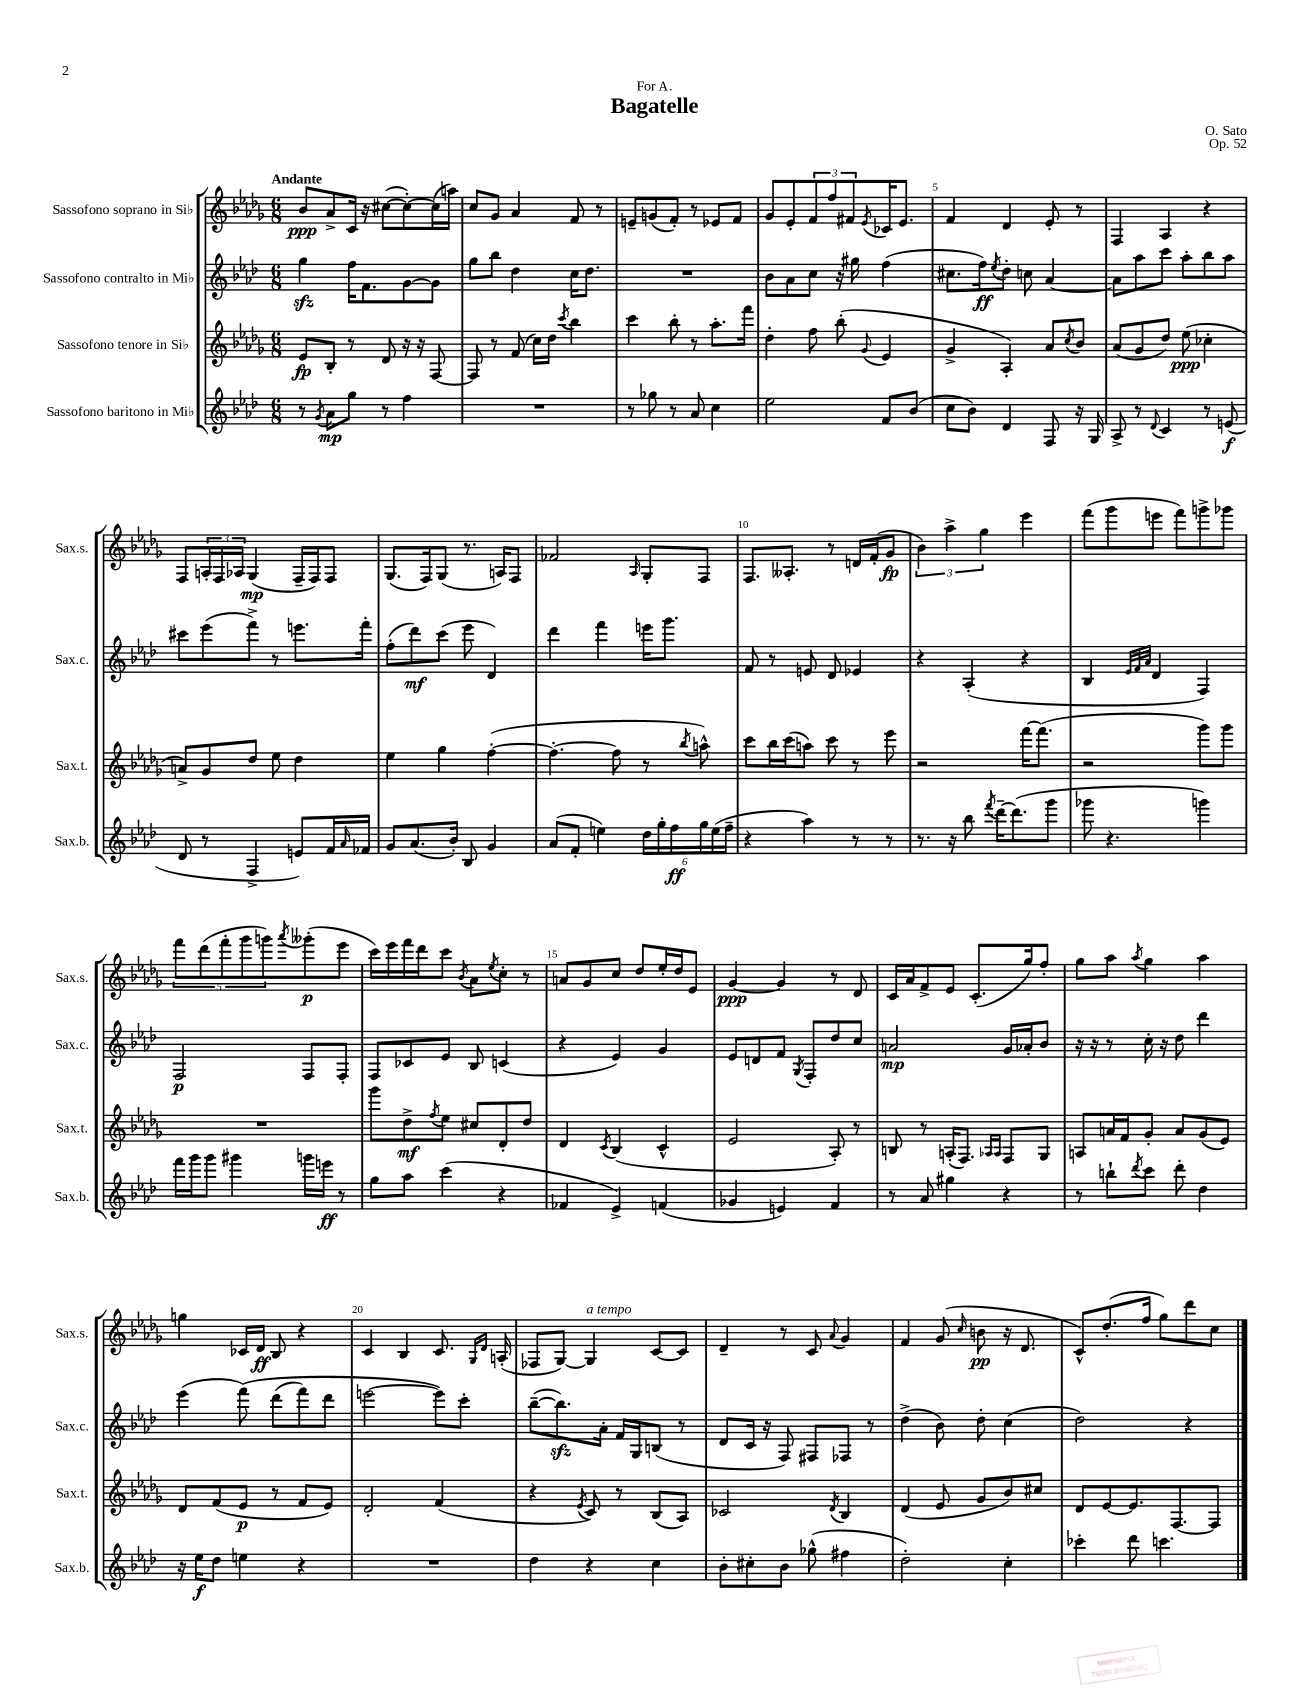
\header { title = "Bagatelle" composer = "O. Sato" dedication = "For A." opus = "Op. 52" }
<<
\new StaffGroup <<
\new Staff = "s0" \with { instrumentName = "Sassofono soprano in Sib" shortInstrumentName = "Sax.s." } {
    \clef treble \key des \major \numericTimeSignature \time 6/8 \tempo "Andante"
    bes'8\ppp aes'8-> c'16 r16 cis''8~( cis''8~-.) cis''16( a''16) |
    c''8 ges'8 aes'4 f'8 r8 |
    e'8-- g'8( f'8-.) r8 ees'8 f'8 |
    ges'8 ees'8-. \tuplet 3/2 { f'8 f''8 fis'8 } \acciaccatura { ees'8 } ces'16 ees'8. |
    f'4 des'4 ees'8-. r8 |
    f4 aes4 r4 |
    f8 \tuplet 3/2 { a16-. f16 aes16 } ges4\mp( f16-- f16) f8 |
    ges8.( f16) ges8( r8. a16) f8 |
    fes'2 \grace { aes16 } ges8-. f8 |
    f8. aeses8.-. r8 d'16 f'16-.( ges'8\fp |
    \tuplet 3/2 { bes'4) aes''4-> ges''4 } ees'''4 |
    f'''8( ges'''8 e'''8 f'''8) g'''8-> ges'''8 |
    \tuplet 5/4 { f'''8 des'''8( f'''8-. ges'''8 g'''8) } \acciaccatura { aes'''8 } geses'''8-.\p( ees'''8 |
    c'''16) ees'''16 f'''16 des'''16 c'''8 \acciaccatura { bes'8 } aes'8 \acciaccatura { ees''8 } c''8-. r8 |
    a'8 ges'8 c''8 des''8 ees''16-. des''16 ees'8 |
    ges'4~\ppp ges'4 r8 des'8 |
    c'16 aes'16 f'8-> ees'8 c'8.-.( ges''16) f''8-. |
    ges''8 aes''8 \acciaccatura { aes''8 } ges''4 aes''4 |
    g''4 ces'16 des'16\ff bes8 r4 |
    c'4 bes4 c'8. \grace { ges16 des'16 } a16-.( |
    fes8 ges8~) ges4^\markup { \italic "a tempo" } c'8~ c'8 |
    des'4-- r8 c'8 \appoggiatura { aes'8 } ges'4 |
    f'4 ges'8( \grace { c''16 } b'8\pp r16 des'8. |
    c'8-^) des''8.-.( f''16 ges''8) des'''8 c''8 \bar "|." |
}
\new Staff = "s1" \with { instrumentName = "Sassofono contralto in Mib" shortInstrumentName = "Sax.c." } {
    \clef treble \key aes \major \numericTimeSignature \time 6/8
    g''4\sfz f''16 f'8. g'8~ g'8 |
    g''8 bes''8 des''4 c''16 des''8. |
    R2. |
    bes'8 aes'8 c''8 r16 gis''16 f''4( |
    cis''8. f''16\ff) \acciaccatura { ees''8 } des''8-. c''8 aes'4~ |
    aes'8 aes''8 c'''8 aes''8-. bes''8 aes''8 |
    cis'''8 ees'''8( f'''8->) r8 e'''8. f'''16-. |
    f''8-.( des'''8\mf) c'''8( ees'''8 des'4) |
    des'''4 f'''4 e'''16 g'''8. |
    f'8 r8 e'8 des'8 ees'4 |
    r4 aes4-.( r4 |
    bes4 \grace { ees'32 f'32 aes'32 } des'4 f4) |
    f2\p f8 f8-. |
    f8 ces'8 ees'8 bes8 c'4( |
    r4 ees'4) g'4 |
    ees'8 d'8 f'8 \acciaccatura { g8 } f8-. des''8 c''8 |
    a'2\mp g'16 aes'16-. bes'8 |
    r16 r16 r8 c''16-. r16 des''8 des'''4 |
    ees'''4( f'''8)\( des'''8( f'''8) des'''8 |
    e'''2~ e'''8\) c'''8-. |
    bes''8~--( bes''8.\sfz) aes'16-. f'16 g16 b8( r8 |
    des'8 c'16 r16 f8) fis8 fes8 r8 |
    des''4->( bes'8) des''8-. c''4( |
    des''2) r4 \bar "|." |
}
\new Staff = "s2" \with { instrumentName = "Sassofono tenore in Sib" shortInstrumentName = "Sax.t." } {
    \clef treble \key des \major \numericTimeSignature \time 6/8
    ees'8\fp bes8-. r8 des'8 r16 r16 f8~ |
    f8 r8 f'8( c''16) des''16 \acciaccatura { c'''8 } bes''4 |
    c'''4 bes''8-. r8 aes''8.-. f'''16 |
    des''4-. f''8 bes''8-.( \appoggiatura { ges'8 } ees'4 |
    ges'4-> aes4-.) aes'8 \acciaccatura { c''8 } bes'8 |
    aes'8( ges'8 des''8) ees''8\ppp( ces''4-. |
    a'8->) ges'8 des''8 ees''8 des''4 |
    ees''4 ges''4 f''4~-.( |
    f''4.~-. f''8 r8 \acciaccatura { bes''8 } a''8-^) |
    c'''8 bes''16 c'''16( a''8) c'''8 r8 ees'''8 |
    r2 f'''16~ f'''8.( |
    r2 ges'''8) ges'''8 |
    R2. |
    ges'''8 des''8->\mf \acciaccatura { f''8 } ees''8 cis''8 des'8-. des''8 |
    des'4 \acciaccatura { c'8 } bes4( c'4-^ |
    ees'2 aes8-.) r8 |
    b8 r8 a16-.( f8.) \grace { aes16 aes16 } f8 ges8 |
    a8 a'16 f'16 ges'8-. a'8 ges'8( ees'8) |
    des'8 f'8( ees'8\p r8 f'8 ees'8) |
    des'2-. f'4( |
    r4 \acciaccatura { ees'8 } c'8) r8 bes8( aes8) |
    ces'2 \acciaccatura { des'8 } bes4 |
    des'4( ees'8 ges'8 bes'8) cis''8 |
    des'8 ees'8~ ees'8. f8.~ f8 \bar "|." |
}
\new Staff = "s3" \with { instrumentName = "Sassofono baritono in Mib" shortInstrumentName = "Sax.b." } {
    \clef treble \key aes \major \numericTimeSignature \time 6/8
    r8 \acciaccatura { g'8 } aes'8\mp g''8 r8 f''4 |
    R2. |
    r8 ges''8 r8 aes'8 c''4 |
    ees''2 f'8 bes'8( |
    c''8 bes'8) des'4 f8 r16 g16 |
    aes8-> r8 \appoggiatura { des'8 } c'4 r8 e'8\f( |
    des'8 r8 f4-> e'8) f'16 \grace { aes'16 } fes'16 |
    g'8 aes'8.( bes'16-.) bes8 g'4 |
    aes'8( f'8-. e''4) \tuplet 6/4 { des''16 g''16-. f''16\ff g''16 e''16( f''16-- } |
    r4 aes''4) r8 r8 |
    r8. r16 bes''8 \acciaccatura { f'''8 } des'''16~-- des'''8.( g'''8 |
    ges'''8 r4. g'''4) |
    f'''16 g'''16 g'''8 gis'''4 g'''16 e'''16\ff r8 |
    g''8 aes''8 c'''4( r4 |
    fes'4 ees'4->) f'4( |
    ges'4 e'4) f'4 |
    r8 aes'8 gis''4 r4 |
    r8 b''8-! \acciaccatura { des'''8 } c'''8 des'''8-. des''4 |
    r16 ees''16\f des''8 e''4 r4 |
    R2. |
    des''4 r4 c''4 |
    bes'8-. cis''8-. bes'8 ges''8-^( fis''4 |
    des''2-.) c''4-. |
    ces'''4-. des'''8 c'''4. \bar "|." |
}
>>
>>
\layout { \context { \Score \override BarNumber.break-visibility = ##(#f #t #t) barNumberVisibility = #(every-nth-bar-number-visible 5) } }
